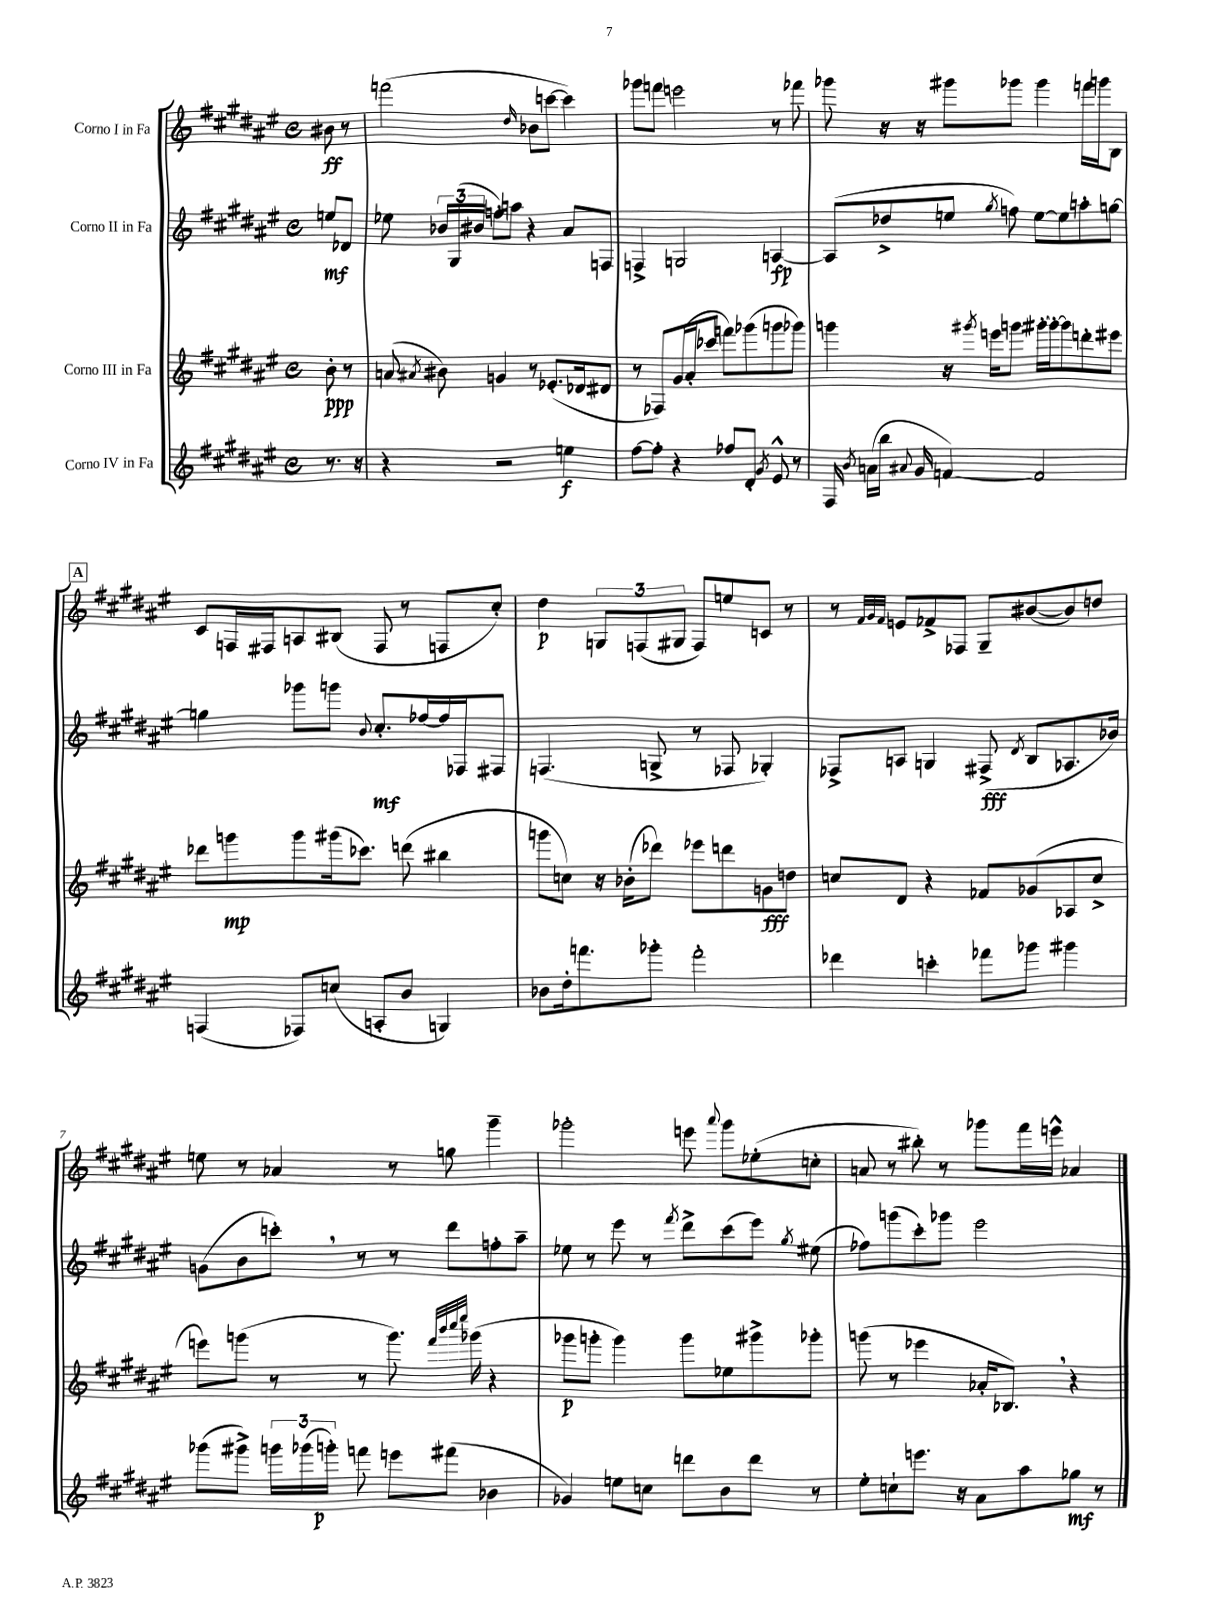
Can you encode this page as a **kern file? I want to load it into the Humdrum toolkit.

**kern	**kern	**kern	**kern
*staff4	*staff3	*staff2	*staff1
*clefG2	*clefG2	*clefG2	*clefG2
*k[f#c#g#d#a#e#]	*k[f#c#g#d#a#e#]	*k[f#c#g#d#a#e#]	*k[f#c#g#d#a#e#]
*M4/4	*M4/4	*M4/4	*M4/4
*met(c)	*met(c)	*met(c)	*met(c)
8.r	8b'	8ee	8b#
.	8r	8d-	8r
16r	.	.	.
=	=	=	=
4r	(8a	8ee-	(2fff
.	8qa#	.	.
.	8b#)	24b-	.
.	.	(24G#	.
.	.	24b#	.
2r	4g	8ff')	.
.	.	8aa	.
.	.	.	16qqdd#
.	8r	4r	8b-
.	(8.e-'	.	[8ccc
4ee	.	8a#	4ccc])
.	16d-	.	.
.	8d#	8F	.
=	=	=	=
[8ff#	8r	4F^	8ggg-
8ff#']	8F-)	.	8fff
4r	(16g#	2G	2eee
.	16a#'	.	.
.	8ccc-	.	.
8ff-	8fff)	.	.
8d#'	(8ggg-	.	.
8qg#	.	.	.
8e#^^	8ggg	[4A	8r
8r	8ggg-)	.	8fff-
=	=	=	=
16F#	4ggg	(8A]	8ggg-
8qb	.	.	.
(16a	.	.	.
16bb	.	8dd-^	16r
8qqa#	.	.	.
16g#	.	.	16r
[4f)	16r	8ee	8ggg#
.	8qggg#	.	.
.	16eee	.	.
.	.	8qgg#	.
.	8ggg	8ff)	8ggg-
2f]	[16ggg#'	[8ee	4ggg-
.	16ggg#'_	.	.
.	8ggg#]	8ee]	.
.	8ddd'	8aa'	16fff
.	.	.	16ggg
.	8eee#	[8gg	8B
=	=	=	=
(4F	8ddd-	4gg]	8c#
.	8ggg	.	16F
.	.	.	16F#
8F-)	8ggg	8ggg-	8A
(8cc	(16ggg#	8ggg	(8B#
.	8.ccc-)	.	.
.	.	8qqb	.
8A'	.	8.cc#'	8F#
8b	(8ddd	.	8r
.	.	[16ff-	.
4G)	4bb#	16ff-]	8F
.	.	16F-	.
.	.	8F#	8cc#')
=	=	=	=
8b-	8ggg	(4.F	4dd#
16dd#'	8cc)	.	.
8.fff	.	.	.
.	16r	.	12G
.	(16b-'	.	.
.	.	.	(12F
8ggg-'	8ddd-)	8G^	.
.	.	.	12G#
2fff'	8eee-	8r	8F)
.	8ddd	8F-	8ee
.	8g	4G-')	8c
.	8dd	.	8r
=	=	=	=
4ddd-	8cc	8F-^	8r
.	.	.	32qqf#
.	.	.	32qqg#
.	.	.	32qqf#
.	8d#	8A	8e
4ccc'	4r	4G	8f-^
.	.	.	8F-
8fff-	8f-	(8F#^	8G#~
.	.	8qd#	.
8ggg-	(8g-	8B	([8b#
4ggg#	8A-	8.A-	8b#])
.	8cc^	.	8dd
.	.	16b-)	.
=	=	=	=
(8ggg-	8eee)	(8g	8ee
8ggg#^)	(8ggg	8b	8r
24ggg	8r	8ccc')	4a-
(24ggg-	.	.	.
24ggg')	.	.	.
8fff	8r	8r	.
8eee	8.ggg)	8r	8r
(8fff#	.	8ddd#	8gg
.	32qqfff#	.	.
.	32qqbbb	.	.
.	32qqcccc#	.	.
.	32qqeeee#	.	.
.	(16ggg-	.	.
4b-	4r	8ff'	4ggg#~
.	.	8aa#~	.
=	=	=	=
4g-)	8ggg-	8ee-	2ggg-'
.	8ggg'	8r	.
8ee	4ggg)	8eee#	.
8cc	.	8r	.
.	.	8qfff#	.
8ddd	8ggg	8ddd#^	8eee
.	.	.	8qqaaa#
8b	8ee-	(8ccc#	8ggg-
8ddd	8ggg#^	8eee#)	(8ee-'
.	.	8qgg#	.
8r	8ggg-'	(8ee#	8cc'
=	=	=	=
8ee#'	(8ggg	8ff-)	8a
8cc`	8r	(8ggg	8r
8.eee	4eee-	8ccc#')	8bb#')
.	.	8ggg-	8r
16r	.	.	.
8a#	16a-'	2eee#	8ggg-
.	8.B-)	.	.
8aa#	.	.	16fff#
.	.	.	16eee^^
8gg-	4r	.	4a-
8r	.	.	.
==	==	==	==
*-	*-	*-	*-
